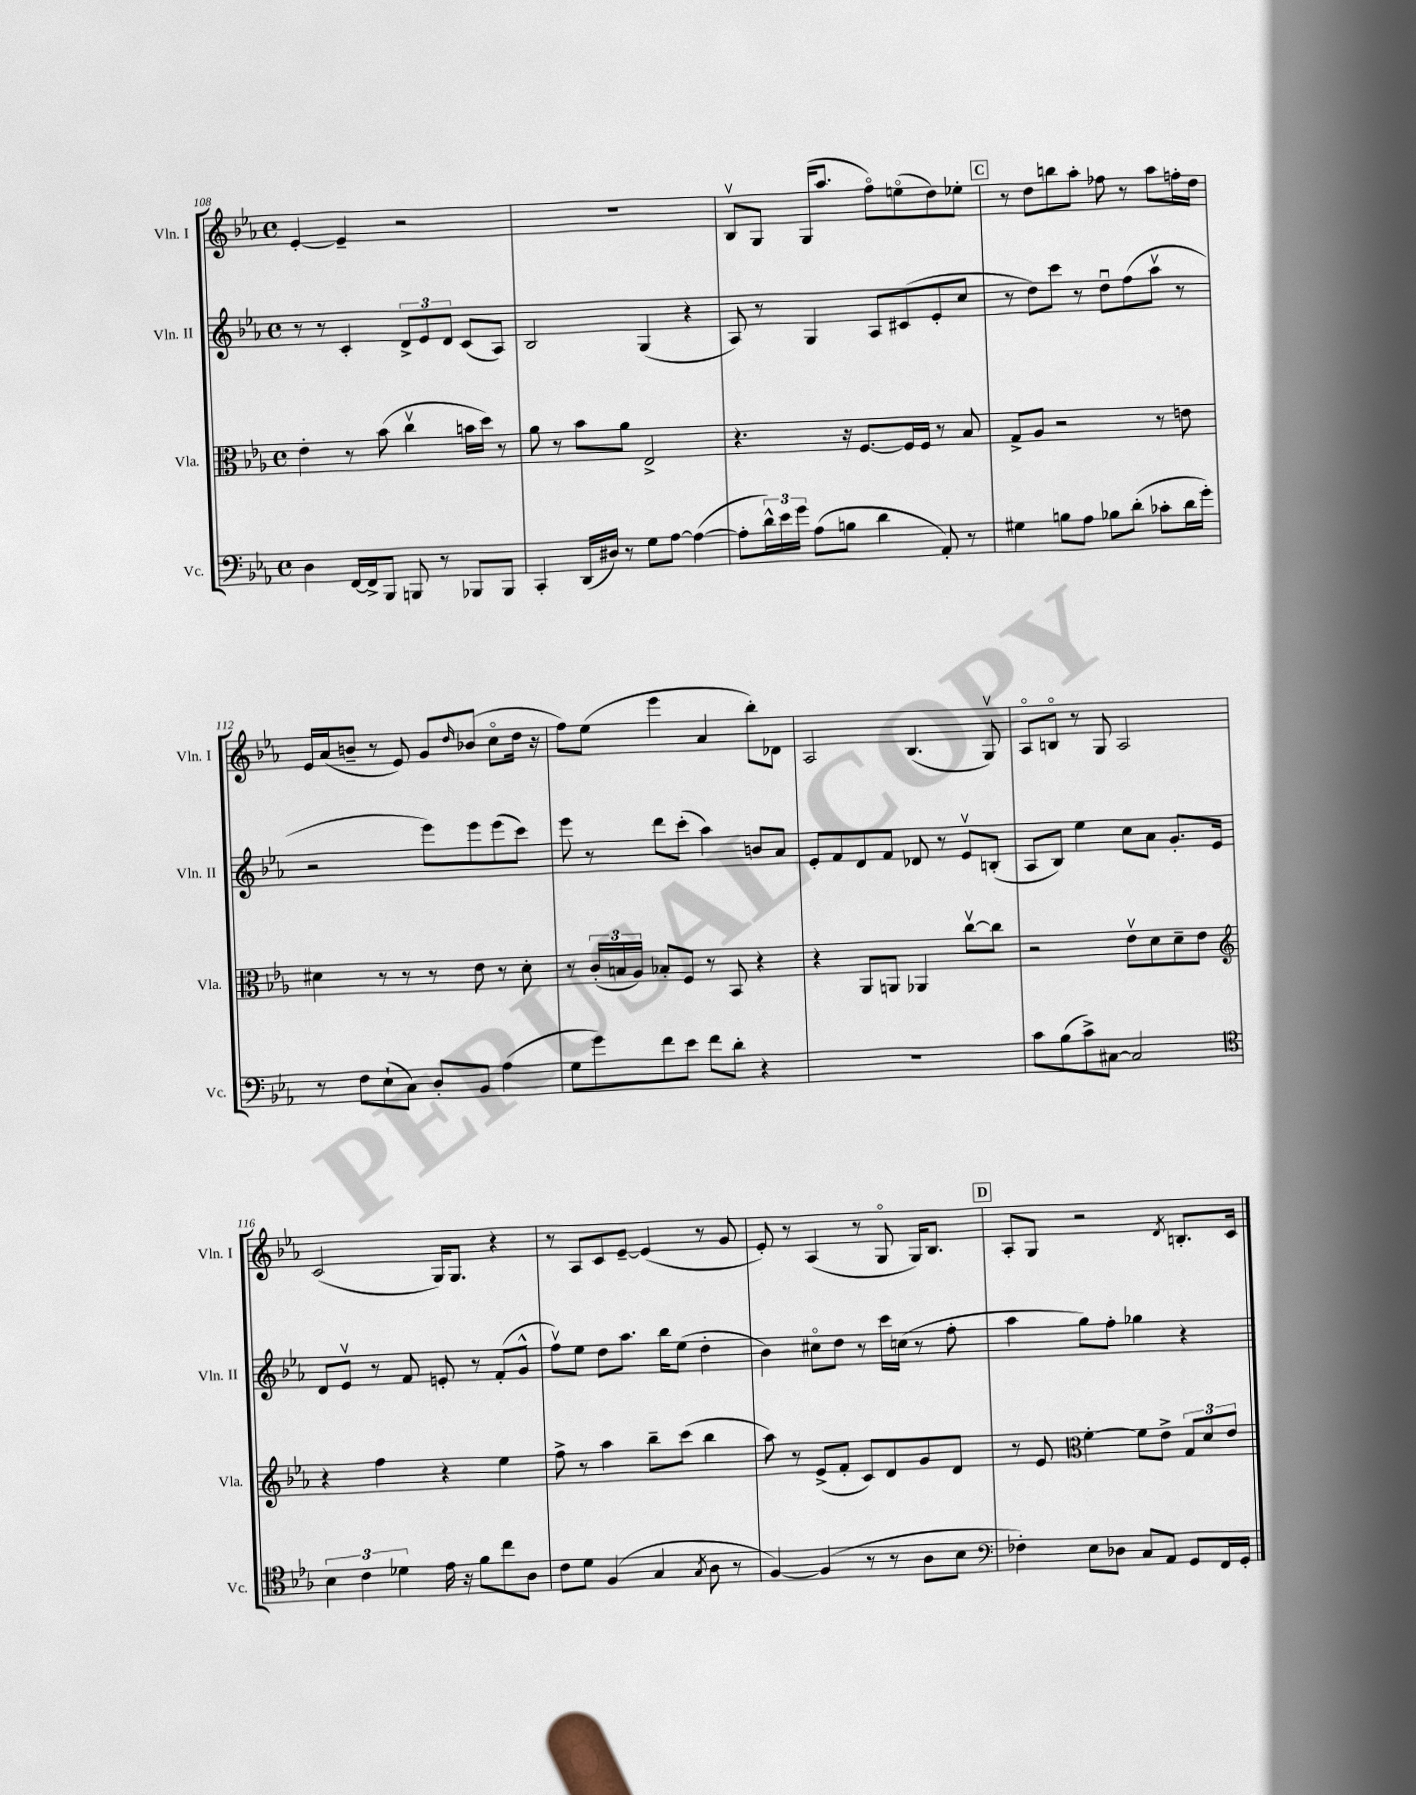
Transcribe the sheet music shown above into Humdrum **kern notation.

**kern	**kern	**kern	**kern
*staff4	*staff3	*staff2	*staff1
*clefF4	*clefC3	*clefG2	*clefG2
*k[b-e-a-]	*k[b-e-a-]	*k[b-e-a-]	*k[b-e-a-]
*M4/4	*M4/4	*M4/4	*M4/4
*met(c)	*met(c)	*met(c)	*met(c)
4D\	4e-'\	8r	[4e-'/
.	.	8r	.
[16FF/LL	8r	4c'/	4e-~/]
16FF^/]J	.	.	.
8BBB-/J	(8b-\	.	.
8BBB/	4ccv\	12d^/L	2r
.	.	12e-/	.
8r	.	.	.
.	.	12d/J	.
8BBB-/L	16b\LL	(8c/L	.
.	16dd\JJ)	.	.
8BBB-/J	8r	8A-/J)	.
=	=	=	=
4CC'/	8a-\	2B-/	1r
.	8r	.	.
(16DD/LL	8b-\L	.	.
16D#/JJ)	.	.	.
8r	8a-\J	.	.
8G\L	2E-^/	(4G/	.
[8A-\J	.	.	.
(4A-\_	.	4r	.
=	=	=	=
8A-'\]L	4.r	8A-/)	8B-v/L
24d^^\L)	.	8r	8G/J
24e-\	.	.	.
24g\JJ	.	.	.
(8A-\L	.	4G/	(16G/LK
.	.	.	8.aa-/J
8B\J	16r	.	.
.	[8.F/L	.	.
4d\	.	8A-/L	8ffo\L)
.	16F/]L	(8c#/	(8eeo\
.	16F/JJ	.	.
8AA-'/)	8r	8e-'/	8dd\)
8r	8B-/	8cc/J	8ee-'\J
=	=	=	=
4G#\	8G^/L	8r	8r
.	8A-/J	8dd\L)	8dd\L
8B\L	2r	8ccc\J	8bb\
8A-\J	.	8r	8aa-'\J
8B-\L	.	8ddu\L	8ff-\
(8d'\J	.	(8ff\	8r
8c-'\L	8r	8aa-v\J	8aa-\L
16d\L	8e\	8r	16ff'\L
16g'\JJ)	.	.	16dd\JJ
=	=	=	=
8r	4d#\	2r	16e-/LL
.	.	.	(16a-/J
8F\L	.	.	8b~/J
(8E-`\	8r	.	8r
8C\J)	8r	.	8e-/)
8D'/L	8r	8eee-\L)	8g/L
.	.	.	16qqdd/
8BB-/J	8e-\	8eee-\	(8b-/J
(4A-\	8r	(8eee-\	8cco\L
.	8d#'\	8ccc\J)	16dd\Jk
.	.	.	16r
=	=	=	=
8G\L	8r	8eee-\	8ff\L)
8g\)	(24c'/LL	8r	(8ee-\J
.	24B/	.	.
.	24A-/JJ)	.	.
8f\	8B-'/L	8ddd\L	4eee-\
8e-\J	8F/J	(8ccc'\J	.
8f\L	8r	4aa-\)	4a-/
8d'\J	8BB-/	.	.
4r	4r	8b/L	8bb-'\L)
.	.	8a-/J	8d-\J
=	=	=	=
1r	4r	8e-'/L	2A-/
.	.	8f/	.
.	8AA-/L	8d/	.
.	8AA/J	8f/J	.
.	4AA-/	8d-/	(4.B-/
.	.	8r	.
.	[8ccv\L	8e-v/L	.
.	8cc\]J	(8B'/J	8Gv/)
=	=	=	=
8c\L	2r	8A-/L	8A-o/L
(8B-\	.	8B-/J)	8Bo/J
8c^\)	.	4ee-\	8r
[8C#\J	.	.	8G/
2C#/]	8e-v\L	8cc\L	2A-/
.	8d\	8a-\J	.
.	8d~\	8.g'/L	.
.	8e-\J	.	.
.	.	16e-/Jk	.
=	=	=	=
*clefC4	*clefG2	*	*
6B-\	4r	8d/L	(2c/
.	.	8e-v/J	.
6c\	.	.	.
.	4ff\	8r	.
6d-\	.	.	.
.	.	8f/	.
16e-\	4r	8e'/	16G/LK)
16r	.	.	8.G/J
8f\L	.	8r	.
8cc\	4ee-\	(8f'/L	4r
8A-\J	.	8g^^/J	.
=	=	=	=
8c\L	8ff^\	8ffv\L)	8r
8d\J	8r	8ee-\J	8A-/L
(4F/	4aa-\	8dd\L	8c/
.	.	8.aa-\J	[8e-~/J
4G/	8bb-~\L	.	(4e-/]
.	.	16bb-\LK	.
.	(8ccc\J	(8ee-\J	.
8qG/	.	.	.
8A-\	4bb-\	4dd'\	8r
8r	.	.	8g/
=	=	=	=
[4F/)	8aa-\)	4b-\)	8e-'/)
.	8r	.	8r
(4F/]	(8e-^/L	8cc#o\L	(4A-/
.	8f'/J	8dd\J	.
8r	8c/L)	8r	8r
8r	8d/	16ccc\LL	8Go/
.	.	(16cc\JJ	.
8A-\L	8g/	8r	16G/LK)
.	.	.	8.B-/J
8B-\J	8d/J	8ff'\	.
=	=	=	=
*clefF4	*	*	*
4F-'\)	8r	4aa-\	8A-'/L
.	8e-/	.	8G/J
*	*clefC3	*	*
8E-\L	[4f'\	8gg\L)	2r
8D-\J	.	8ff'\J	.
8C/L	8f\]L	4gg-\	.
8AA-/J	8e-^\J	.	.
.	.	.	8qd/
8GG/L	12G/L	4r	8.B'/L
.	12d/	.	.
16FF/L	.	.	.
.	12e-/J	.	.
16GG'/JJ	.	.	16c/Jk
==	==	==	==
*-	*-	*-	*-
